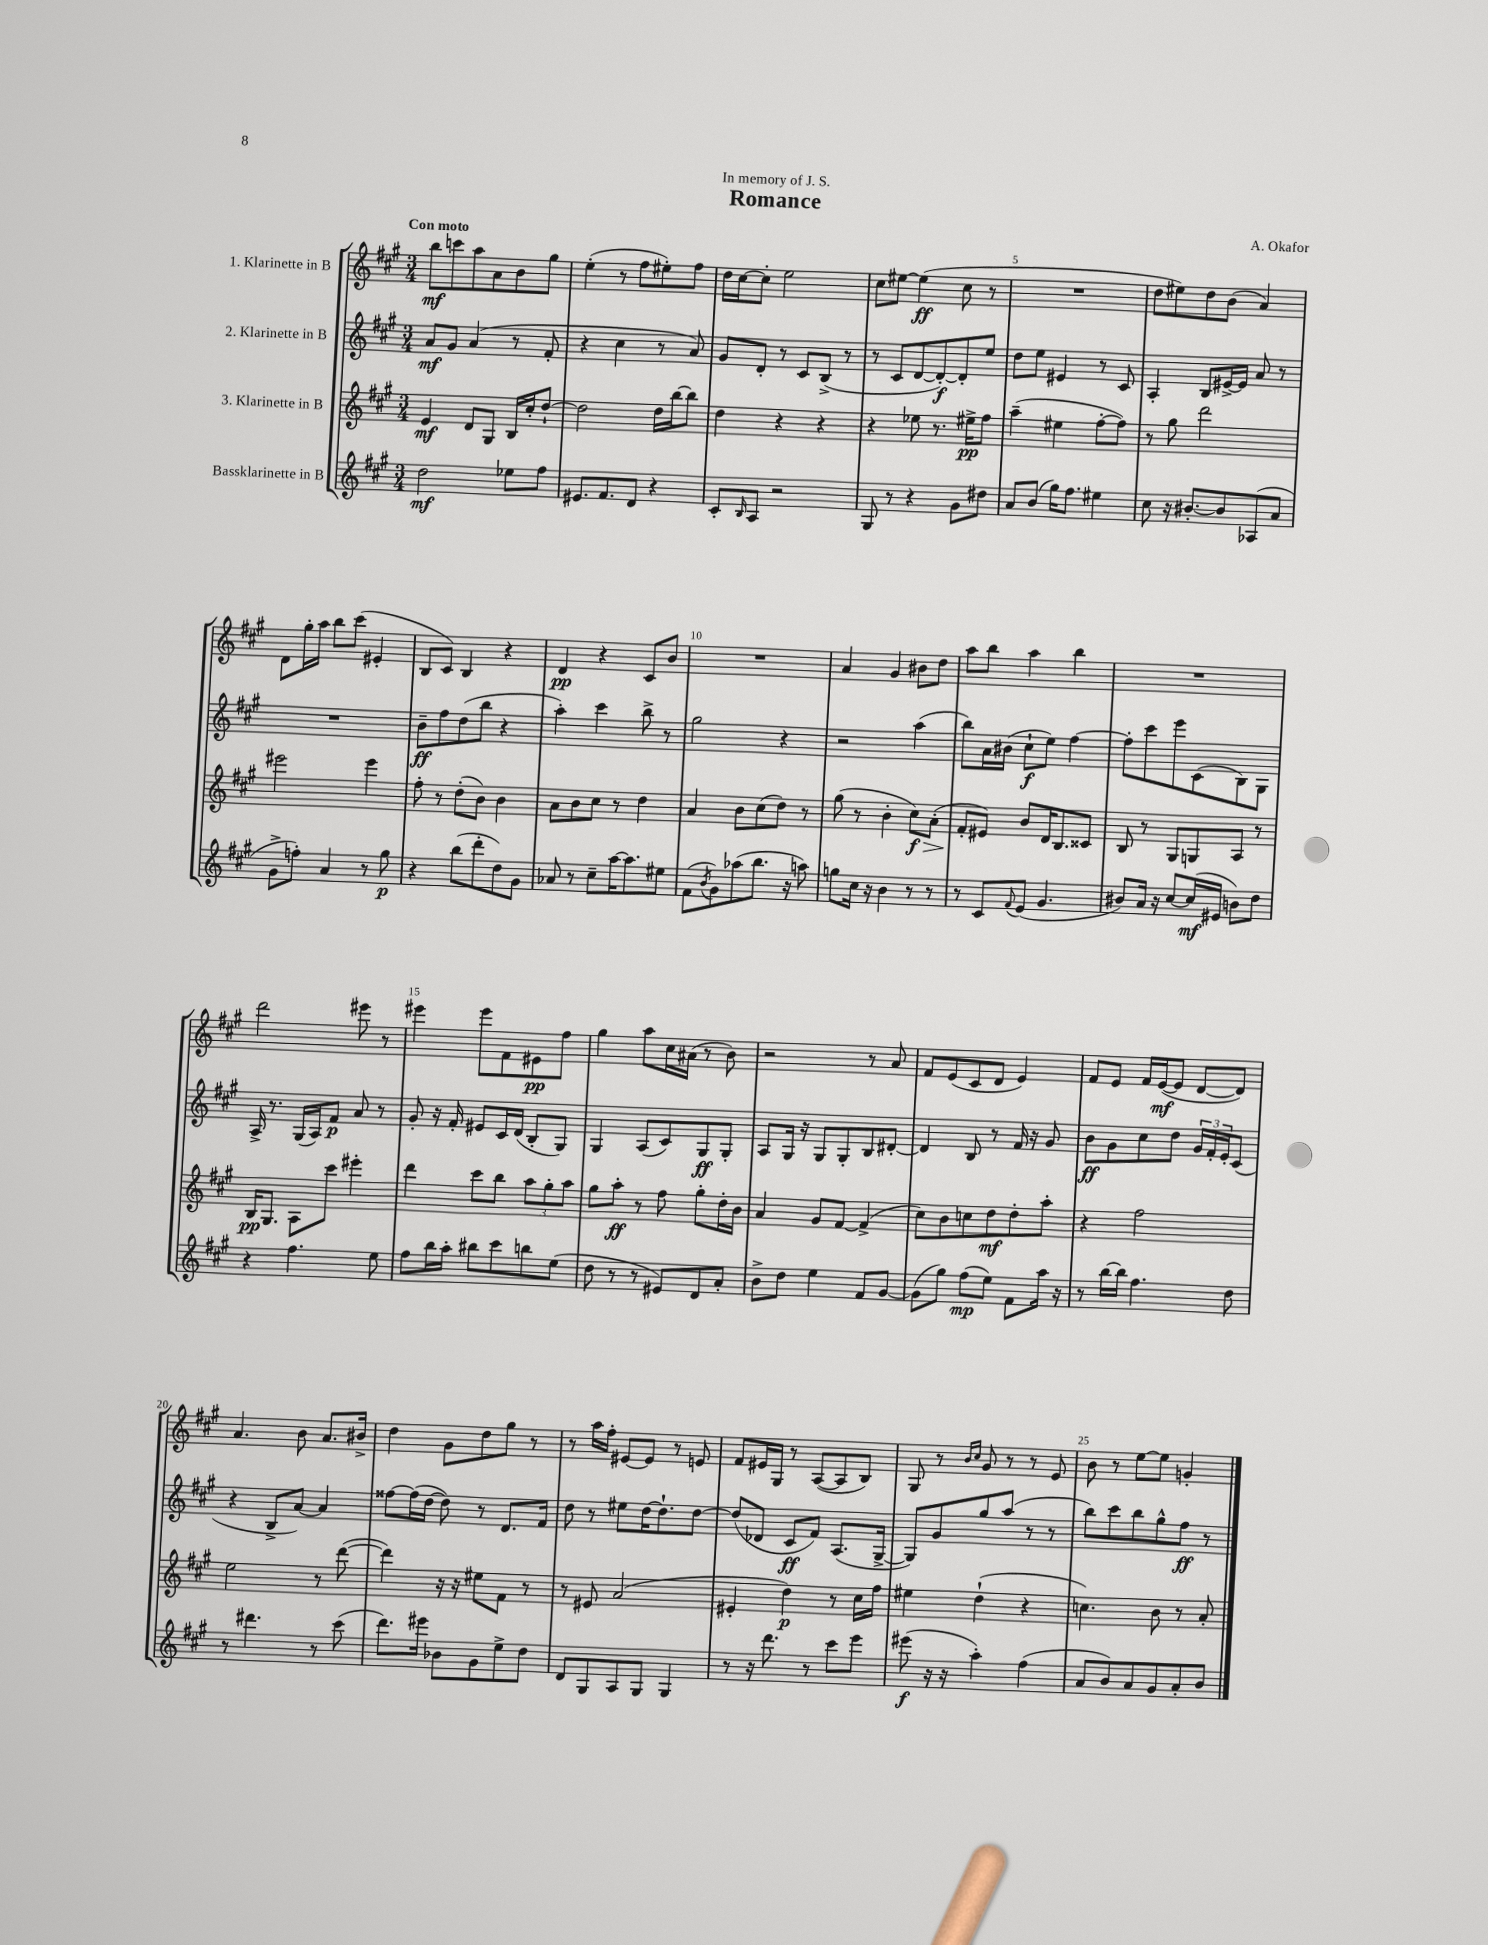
\header { title = "Romance" composer = "A. Okafor" dedication = "In memory of J. S." }
<<
\new StaffGroup <<
\new Staff = "s0" \with { instrumentName = "1. Klarinette in B" } {
    \clef treble \key a \major \numericTimeSignature \time 3/4 \tempo "Con moto"
    b''8\mf c'''8 a''8 a'8 b'8 gis''8 |
    e''4-.( r8 fis''8 eis''8-.) fis''8 |
    d''16 cis''16~ cis''8-. e''2 |
    cis''8 eis''8~ eis''4\ff( cis''8 r8 |
    R2. |
    d''8 eis''8) d''8 b'8( a'4) |
    d'8 gis''16-. a''16 b''8 cis'''8( eis'4-. |
    b8 cis'8) b4 r4 |
    d'4\pp r4 cis'8 b'8 |
    R2. |
    a'4 gis'4 bis'8 d''8 |
    a''8 b''8 a''4 b''4 |
    R2. |
    d'''2 eis'''8 r8 |
    eis'''4 eis'''8 fis'8 eis'8\pp fis''8 |
    gis''4 a''8 cis''16 ais'16( r8 b'8) |
    r2 r8 a'8 |
    fis'8 e'8( cis'8 d'8 e'4) |
    fis'8 e'8 fis'16 e'16~\mf( e'8 d'8~ d'8) |
    a'4. b'8 a'8. bis'16-> |
    d''4 gis'8 d''8 gis''8 r8 |
    r8 a''16 fis''16-. eis'8~ eis'8 r8 e'8 |
    fis'8 eis'16 gis16 r8 a8~( a8 b8) |
    gis8 r8 \grace { b'16 cis''16 } gis'8 r8 r8 e'8 |
    b'8 r8 e''8~ e''8 g'4-. \bar "|." |
}
\new Staff = "s1" \with { instrumentName = "2. Klarinette in B" } {
    \clef treble \key a \major \numericTimeSignature \time 3/4
    a'8\mf gis'8 a'4( r8 fis'8-. |
    r4 cis''4 r8 a'8) |
    gis'8 d'8-. r8 cis'8 b8->( r8 |
    r8 cis'8 d'8~ d'8~-.\f) d'8-. e''8 |
    d''8 e''8 eis'4 r8 cis'8 |
    a4-. b8 eis'16~-> eis'16 a'8 r8 |
    R2. |
    b'8--\ff fis''8 d''8( b''8 r4 |
    a''4-.) cis'''4 b''8-> r8 |
    gis''2 r4 |
    r2 a''4( |
    b''8) a'16 bis'16( cis''8-!\f e''8) fis''4~ |
    fis''8-. cis'''8 e'''8 cis'8( b8) gis8 |
    a16-> r8. gis16( a16) fis'8\p a'8 r8 |
    gis'8-. r16 fis'16-. eis'8 cis'16 d'16( b8-. gis8) |
    gis4 a8( cis'8) gis8\ff gis8-. |
    a8 gis16 r16 gis8 gis8-. b8 dis'8~-. |
    dis'4 b8 r8 fis'16 r16 gis'8 |
    b'8\ff gis'8 cis''8 d''8 \tuplet 3/2 { gis'16 fis'16-. e'16-. } cis'8( |
    r4 b8-> a'8~) a'4 |
    fisis''8~ fisis''16( d''16~ d''8) r8 d'8. fis'16 |
    d''8 r8 eis''8 d''16~ d''8.-! d''8~ |
    d''8( des'8 cis'8\ff fis'8) a8.( gis16~-> |
    gis8) gis'8 gis''8 a''8( r8 r8 |
    b''8) cis'''8 b''8 gis''8-^ fis''8\ff r8 \bar "|." |
}
\new Staff = "s2" \with { instrumentName = "3. Klarinette in B" } {
    \clef treble \key a \major \numericTimeSignature \time 3/4
    e'4\mf d'8 gis8 b16 cis''16-. d''8~-! |
    d''2 d''16 b''16~ b''8 |
    d''4 r4 r4 |
    r4 ees''8 r8. eis''16->\pp fis''8 |
    a''4--( eis''4 fis''8~-. fis''8) |
    r8 gis''8 d'''2 |
    eis'''2 eis'''4 |
    fis''8-. r8 d''8-.( b'8) b'4 |
    a'8 b'8 cis''8 r8 d''4 |
    a'4 b'8 cis''8( d''8) r8 |
    gis''8( r8 b'4-. cis''8\f\>) a'8-.( |
    fis'8-.\! eis'8) b'8 d'16 b8. cisis'8 |
    b8 r8 gis8 g8 a8 r8 |
    b16\pp gis8. a8 cis'''8 eis'''4-. |
    d'''4 cis'''8 b''8 \tuplet 3/2 { a''8 gis''8-. a''8 } |
    gis''8 a''8-.\ff r8 fis''8 gis''8-. d''16-. b'16 |
    a'4 gis'8 fis'8~ fis'4->( |
    cis''8) b'8 c''8 d''8\mf d''8-. a''8-. |
    r4 fis''2 |
    e''2 r8 d'''8~( |
    d'''4) r16 r16 eis''8 fis'8 r8 |
    r8 eis'8 a'2( |
    eis'4-. d''4\p) r8 cis''16 fis''16 |
    eis''4 d''4-!( r4 |
    c''4.) b'8 r8 a'8-. \bar "|." |
}
\new Staff = "s3" \with { instrumentName = "Bassklarinette in B" } {
    \clef treble \key a \major \numericTimeSignature \time 3/4
    d''2\mf ees''8 fis''8 |
    eis'8. fis'8. d'8 r4 |
    cis'8-. \grace { b16 } a8 r2 |
    gis8 r8 r4 gis'8 dis''8 |
    a'8 b'8( gis''16) fis''8. eis''4 |
    cis''8 r16 bis'8.~-. bis'8 aes8( a'8 |
    gis'8-> f''8-.) a'4 r8 gis''8\p |
    r4 b''8( d'''8-. d''8) gis'8 |
    aes'8 r8 cis''8-- a''16~ a''8. eis''8 |
    fis'8( \acciaccatura { b'8 } gis'8) aes''8( b''8. r16 a''8) |
    g''8 cis''16 r16 b'4 r8 r8 |
    r8 cis'8 \appoggiatura { fis'8 } e'8( gis'4. |
    bis'8) a'16 r16 cis''8~ cis''16\mf( eis'16 b'8) d''8 |
    r4 fis''4. e''8 |
    fis''8 b''16 a''16-. bis''8 cis'''8 b''8 e''8( |
    d''8 r8 r8 eis'8) d'8 a'8-. |
    b'8-> d''8 e''4 fis'8 gis'8~ |
    gis'8( gis''8) fis''8\mp( e''8) fis'8 a''16 r16 |
    r8 b''16~ b''16 fis''4. d''8 |
    r8 dis'''4. r8 cis'''8( |
    d'''8.) eis'''16 bes'8 gis'8 e''8-> d''8 |
    d'8 gis8 a8 gis8 gis4 |
    r8 r16 d'''8. r8 cis'''8 e'''8 |
    eis'''8\f( r16 r16 a''4-.) fis''4( |
    a'8 b'8) a'8 gis'8 a'8-. b'8 \bar "|." |
}
>>
>>
\layout { \context { \Score \override BarNumber.break-visibility = ##(#f #t #t) barNumberVisibility = #(every-nth-bar-number-visible 5) } }
